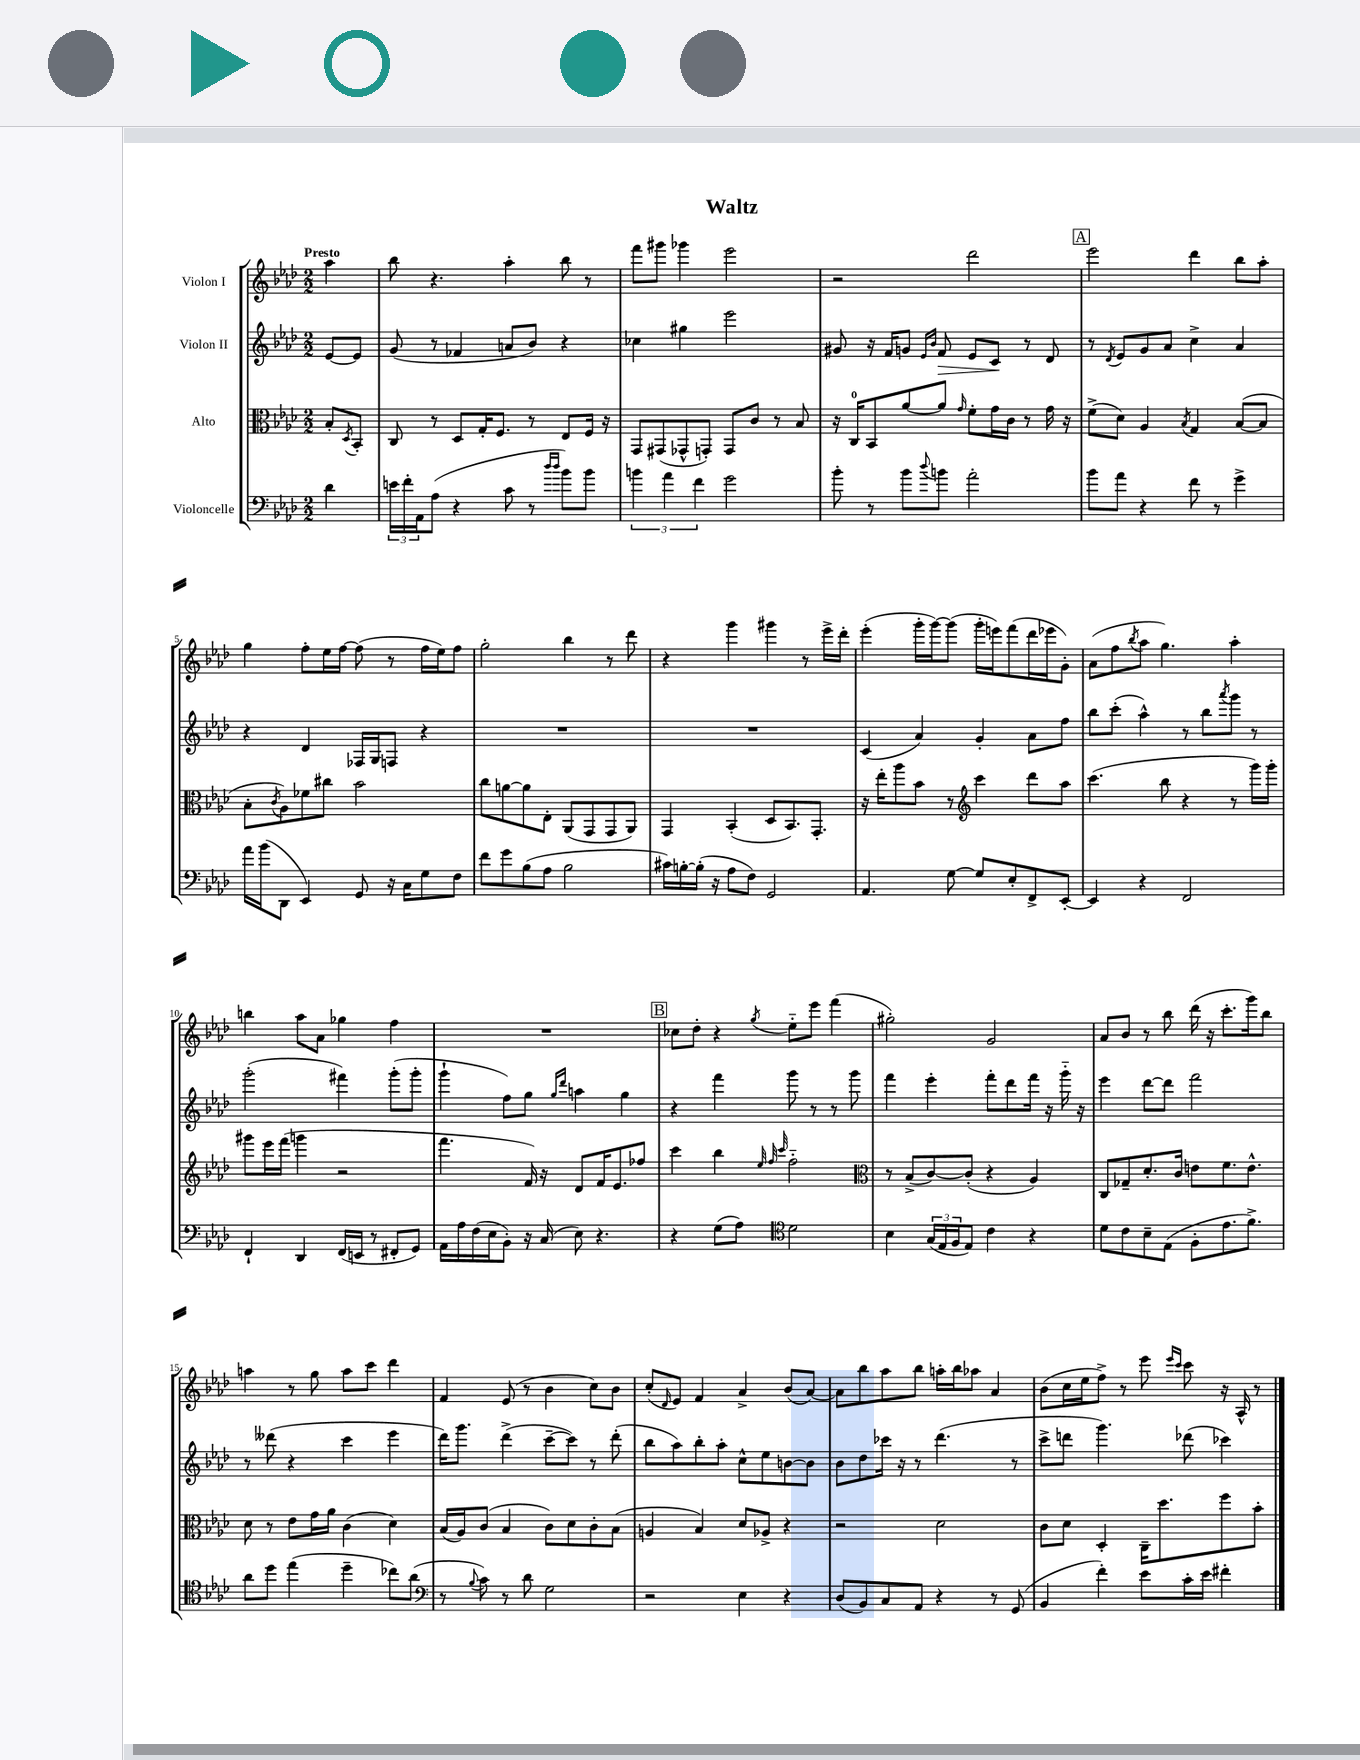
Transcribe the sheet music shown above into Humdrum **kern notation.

**kern	**kern	**kern	**kern
*staff4	*staff3	*staff2	*staff1
*clefF4	*clefC3	*clefG2	*clefG2
*k[b-e-a-d-]	*k[b-e-a-d-]	*k[b-e-a-d-]	*k[b-e-a-d-]
*M2/2	*M2/2	*M2/2	*M2/2
4d-	8B-'	[8e-	4aa-
.	8qD-	.	.
.	8BB-'	8e-]	.
=	=	=	=
24e	8C	(8g	8bb-
24f'	.	.	.
24AA-	.	.	.
(8A-	8r	8r	4.r
4r	8D-	4f-	.
.	16G'	.	.
.	8.F	.	.
8c	.	8a	4aa-'
8r	8r	8b-)	.
16qqdd-	.	.	.
16qqdd-	.	.	.
8b-)	8E-	4r	8bb-
8b-	16F	.	8r
.	16r	.	.
=	=	=	=
6b	8GG	4cc-	8fff
.	(8GG#	.	8ggg#
6a-	.	.	.
.	8GG-^^	4gg#	4ggg-
6f	.	.	.
.	8GG')	.	.
2g	8GG	2eee-	2eee-
.	8c	.	.
.	8r	.	.
.	8B-	.	.
=	=	=	=
8b-'	16r	8g#	2r
.	16C	.	.
8r	8BB-	16r	.
.	.	16f	.
8b-	[8a-	8g	.
.	.	16qqe-	.
8qqdd-	.	16qqb-	.
8b	8a-]	8f	.
.	16qqg	.	.
2a-'	8f'	8e-	2ddd-
.	16g	8c	.
.	16c	.	.
.	8r	8r	.
.	16g	8d-	.
.	16r	.	.
=	=	=	=
8b-	(8f^	8r	2eee-
.	.	8qd-	.
8a-	8d-)	8e-	.
4r	4A-	8g	.
.	.	8a-	.
.	8qB-	.	.
8f	4G	4cc^	4ddd-
8r	.	.	.
4g^	([8B-	4a-	8bb-
.	8B-]	.	8aa-'
=	=	=	=
16a-	8B-'	4r	4gg
(16b-	.	.	.
.	8qc	.	.
8DD-	8A-)	.	.
4EE-)	8f-	4d-	8ff'
.	8cc#	.	16ee-
.	.	.	[16ff
8GG	2b-	16F-	(8ff]
.	.	16G	.
16r	.	8F	8r
16C	.	.	.
8G	.	4r	16ff
.	.	.	16ee-)
8F	.	.	8ff
=	=	=	=
8f	8cc	1r	2gg'
8g	[8a	.	.
(8B-	8a]	.	.
8A-	8E-'	.	.
2B-	(8AA-	.	4bb-
.	8GG	.	.
.	8GG	.	8r
.	8AA-)	.	8ddd-
=	=	=	=
16c#)	4GG	1r	4r
[16B'	.	.	.
(16B']	.	.	.
16r	.	.	.
8A-	(4BB-'	.	4ggg
8F)	.	.	.
2GG	8D-	.	4ggg#
.	8.BB-)	.	.
.	.	.	8r
.	8.GG'	.	.
.	.	.	16eee-^
.	.	.	16ddd-'
=	=	=	=
4.AA-	16r	(4c	(4eee-'
.	16ee-'	.	.
.	8aa-	.	.
.	8b-	4a-)	16ggg'
.	.	.	[16ggg)
[8G	8r	.	(8ggg]
*	*clefG2	*	*
8G]	4ccc	4g'	16ggg'
.	.	.	16eee)
8E-'	.	.	(8fff
8FF^	8ddd-	8a-	16ddd-
.	.	.	16eee-
[8EE-'	8aa-	8ff	8g')
=	=	=	=
4EE-]	(4.ccc	8bb-	(8a-
.	.	(8ccc'	8ff
.	.	.	8qbb-
4r	.	4aa-^^)	8aa-
.	8bb-	.	4.gg)
2FF	4r	8r	.
.	.	8bb-	.
.	.	8qaaa-	.
.	8r	8ggg	4aa-'
.	16ggg)	8r	.
.	16ggg'	.	.
=	=	=	=
4FF`	8ggg#	(2ggg'	4bb
.	16eee-	.	.
.	(16fff	.	.
4DD-	4ggg	.	8aa-
.	.	.	8a-
(16FF	2r	4fff#)	4gg-
16EE	.	.	.
8r	.	.	.
8FF#'	.	(8ggg'	4ff
8GG)	.	8ggg'	.
=	=	=	=
16AA-	4.fff	4ggg`	1r
16A-	.	.	.
(16F	.	.	.
16E-	.	.	.
8BB-')	.	8ff)	.
16r	16f)	8gg	.
(16C	16r	.	.
.	.	16qqgg	.
.	.	16qqddd-	.
8E-)	8d-	4aa	.
4.r	16f	.	.
.	8.e-	.	.
.	.	4gg	.
.	8ff-	.	.
=	=	=	=
4r	4ccc	4r	8cc-
.	.	.	8dd-'
(8G	4bb-	4fff	4r
8A-)	.	.	.
*clefC4	*	*	*
.	32qqee-	.	.
.	32qqff	.	.
.	32qqccc	.	8qgg
2d-	2ff'~	8ggg	8ee-'~
.	.	8r	8eee-
.	.	8r	(4fff
.	.	8ggg	.
=	=	=	=
*	*clefC3	*	*
4B-	8r	4fff	2gg#')
.	(8B-^	.	.
(24G	[8c)	4eee-'	.
24E-	.	.	.
24F	.	.	.
8E-)	(8c']	.	.
4c	4r	8fff'	2g
.	.	8ddd-	.
4r	4A-)	16fff	.
.	.	16r	.
.	.	16ggg'~	.
.	.	16r	.
=	=	=	=
8d-	8C	4eee-	8a-
8c	8G-~	.	8b-
8B-~	8.d-'	[8ddd-	8r
(8E-	.	8ddd-]	8bb-
.	16c	.	.
8F'	8e	2fff	(16ddd-
.	.	.	16r
8.e-	8.f	.	8.ccc'
8.f^)	8.e^^	.	16ggg)
.	.	.	8bb-
=	=	=	=
8a-	8d-	8r	4aa
8dd-	8r	(8ddd--	.
(4ee-	8e-	4r	8r
.	16g	.	8gg
.	16a-	.	.
4dd-~	(4c	4ccc	8aa
.	.	.	8ccc
8cc-)	4d-)	4eee-	4ddd-
(8a-	.	.	.
=	=	=	=
*clefF4	*	*	*
8r	(16B-	16ddd-)	4f
.	16A-)	8.ggg	.
8qqB-	.	.	.
8c)	(8c	.	.
8r	4B-	(4ddd-^	(8e-
8d-	.	.	8r
2G	8c)	[8ccc~	4b-
.	8d-	8ccc])	.
.	8c'	8r	8cc)
.	(8B-	(8ddd-'	8b-
=	=	=	=
2r	4A	8bb-	(8cc'
.	.	.	16qqd-
.	.	8aa-)	8e-)
.	4B-)	8bb-'	4f
.	.	8aa-'	.
4E-	8d-	8cc^^	4a-^
.	8A-^	8ee-	.
4r	4r	[8b	(8b-
.	.	8b]	[8a-)
=	=	=	=
(8D-	2r	8b-	8a-]
8BB-)	.	8dd-	8bb-
8C	.	16ccc-	8aa-
.	.	16r	.
8AA-	.	8r	8bb-
4r	2d-	(4.ddd-	16aa'
.	.	.	16bb-
.	.	.	8aa-
8r	.	.	4a-
(8GG	.	8r	.
=	=	=	=
4BB-	8c	8ccc^	(8b-
.	8d-	8ddd	16cc
.	.	.	16ee-
4f')	4D-'	4.ggg)	8ff^)
.	.	.	8r
8e-	16C~	.	8eee-
.	8.dd-	.	.
.	.	.	16qqeee-
.	.	.	16qqccc
16c'	.	(8ddd-	8ccc
16e-	.	.	.
4f#'	8ff	4ccc-)	16r
.	.	.	16A-^^
.	8b-'	.	8r
==	==	==	==
*-	*-	*-	*-
